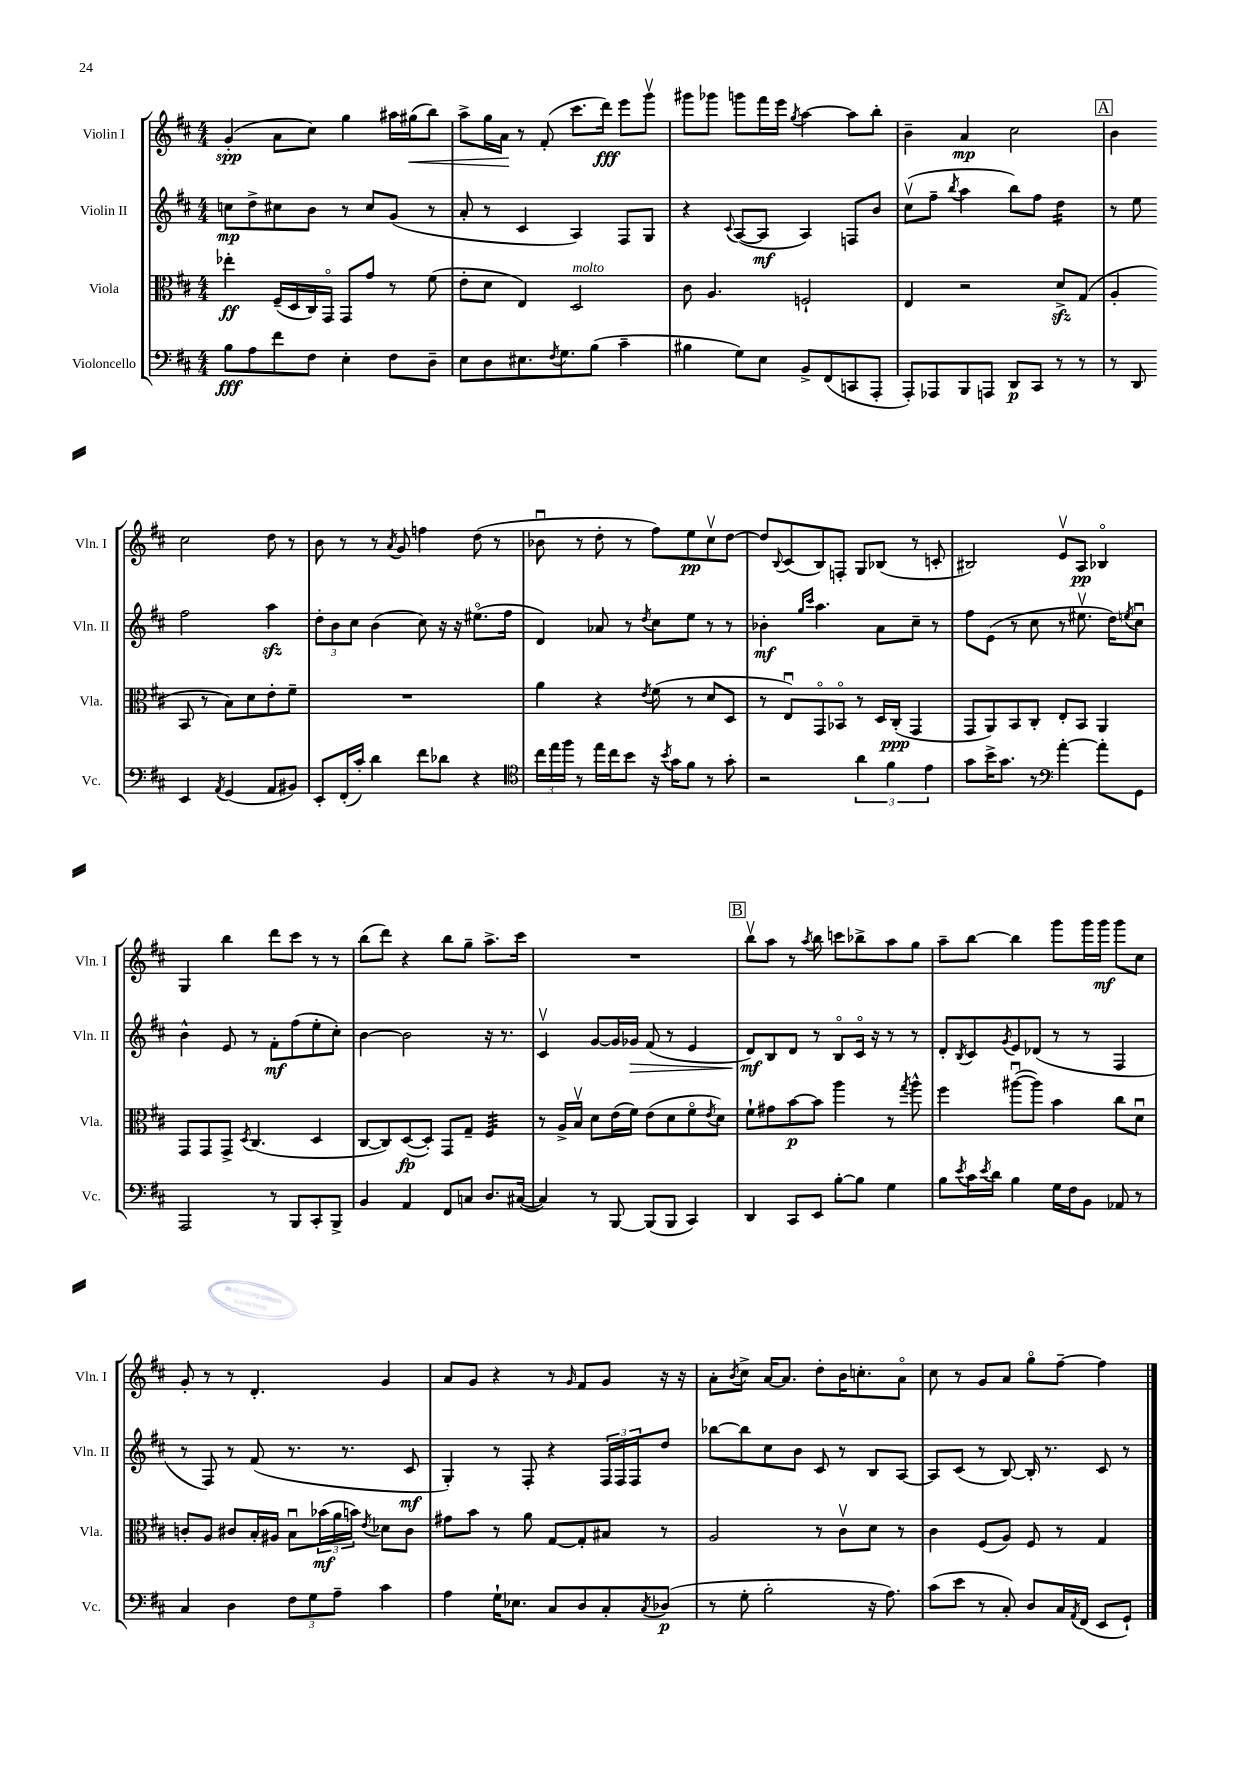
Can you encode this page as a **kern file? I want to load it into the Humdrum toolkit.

**kern	**kern	**kern	**kern
*staff4	*staff3	*staff2	*staff1
*clefF4	*clefC3	*clefG2	*clefG2
*k[f#c#]	*k[f#c#]	*k[f#c#]	*k[f#c#]
*M4/4	*M4/4	*M4/4	*M4/4
8B	4ee-'	8cc	(4g'
8A	.	8dd^	.
8f#	(16F#~	8cc#	8a
.	16D	.	.
8F#	16C#)	8b	8cc#)
.	16GGo	.	.
4E'	8GG	8r	4gg
.	8g	8cc#	.
8F#	8r	(8g	16aa#
.	.	.	(16gg#
8D~	(8f#	8r	8bb)
=	=	=	=
8E	8e'	8a'	8aa^
8D	8d	8r	16gg
.	.	.	16a
8.E#	4E)	4c#	8r
.	.	.	(8f#'
8qF#	.	.	.
8.G	.	.	.
.	2D	4A)	8.ccc#
(8B	.	.	.
.	.	.	16ddd)
4c#~	.	8F#	8eee
.	.	8G	8gggv
=	=	=	=
4B#	8c#	4r	8ggg#
.	4.A	.	8ggg-
.	.	8qqc#	.
8G)	.	([8A	8ggg
8E	.	8A]	16fff#
.	.	.	16eee
.	.	.	8qgg
8BB^	2F`	4A)	[4aa
(8FF#	.	.	.
8CC	.	8F	8aa]
8AAA'	.	8b	8bb'
=	=	=	=
8AAA')	4E	(8cc#v	4b~
8AAA-	.	8ff#~	.
.	.	8qbb	.
8BBB	2r	4aa	4a
8AAA	.	.	.
8DD	.	8bb)	2cc#
8CC#	.	8ff#	.
8r	8d^	4dd	.
8r	(8G	.	.
=	=	=	=
8r	4A'	8r	4b
8DD	.	8ee	.
4EE	8BB	2ff#	2cc#
.	8r	.	.
8qAA	.	.	.
(4GG	8B)	.	.
.	8d	.	.
8AA	8e'	4aa	8dd
8BB#)	8f#~	.	8r
=	=	=	=
8EE'	1r	12dd'	8b
.	.	12b	.
(16FF#'	.	.	8r
.	.	12cc#	.
16c#')	.	.	.
4d	.	(4b	8r
.	.	.	8qa
.	.	.	8g
8f#	.	8cc#)	4ff
8d-	.	16r	.
.	.	16r	.
4r	.	(8.ee#o	(8dd
.	.	.	8r
.	.	16ff#	.
=	=	=	=
*clefC4	*	*	*
24cc#	4a	4d)	8b-u
24ee	.	.	.
24ff#	.	.	.
8r	.	.	8r
16ee	4r	8a-	8dd'
16cc#	.	.	.
8b	.	8r	8r
.	8qe	8qdd	.
16r	(8f#	8cc#	8ff#)
8qb	.	.	.
16g	.	.	.
8f#	8r	8ee	8ee
8r	8d	8r	8cc#v
8g'	8D	8r	[8dd
=	=	=	=
2r	8r	4b-'	8dd]
.	.	.	8qqB
.	8Eu)	.	(8c#
.	.	16qqgg	.
.	.	16qqccc#	.
.	8GGo	4.aa	8B)
.	8BB-o	.	8F'
6a	8r	.	8G
.	16D	8a	(8B-
6f#	.	.	.
.	(16C#'	.	.
.	4GG	8cc#~	8r
6e	.	.	.
.	.	8r	8c'
=	=	=	=
8g	8GG	8ff#	2B#)
16b^	8AA)	(8e	.
8.g	.	.	.
.	8BB	8r	.
8r	8C#'	8cc#	.
*clefF4	*	*	*
[4a'	8E'	8r	8ev
.	8BB	8.ee#v	8A
8a']	4AA	.	4B-o
.	.	16dd)	.
.	.	8qee	.
8GG	.	8cc#u	.
=	=	=	=
2AAA	8GG	4b^^	4G
.	8GG	.	.
.	8GG^	8e	4bb
.	8qD	.	.
.	(4.C#	8r	.
8r	.	8f#'	8ddd
8BBB	.	(8ff#	8ccc#
8CC#'	4D	8ee'	8r
8BBB^	.	8cc#')	8r
=	=	=	=
4BB	[8C#	[4b	(8bb
.	8C#])	.	8ddd)
4AA	([8D	2b]	4r
.	8D'])	.	.
8FF#	8GG	.	8bb
8C	8G~	.	8gg~
8.D	4F#	16r	8.aa^
.	.	8.r	.
([16C#	.	.	16ccc#
=	=	=	=
4C#])	8r	4c#v	1r
.	16A^	.	.
.	16Bv	.	.
8r	8d	[8g	.
[8BBB	(16e	16g]	.
.	16f#)	16g-	.
(8BBB]	(8e	(8f#	.
8BBB	8d	8r	.
4CC#)	8f#o	4e	.
.	8qe	.	.
.	8d)	.	.
=	=	=	=
4DD	8f#`	8d)	8bbv
.	8g#	8B	8aa
8CC#	[8b	8d	8r
.	.	.	8qaa
8EE	8b]	8r	8bb
[8B'	4aa	8Bo	8ccc
8B]	.	16c#o	8bb-^
.	.	16r	.
4G	8r	8r	8aa
.	8qgg	.	.
.	8aa^^	8r	8gg
=	=	=	=
8B	4ff#	8d'	8aa~
8qe	.	8qB	.
16c#	.	8c#	[8bb
8qe	.	.	.
16d	.	.	.
.	.	8qg	.
4B	([8aa#u	8e	4bb]
.	8aa#])	(8d-	.
16G	4b	8r	8ggg
16F#	.	.	.
8BB	.	8r	16ggg
.	.	.	16ggg
8AA-	8cc#	4F#	8ggg
8r	8du	.	8cc#
=	=	=	=
4C#	8c'	8r	8g'
.	8A	8F#)	8r
4D	8c#	8r	8r
.	16B'	(8f#	4.d'
.	16A#	.	.
12F#	8Bu	8.r	.
12G	.	.	.
.	(24b-	.	.
12A~	24a	.	.
.	.	8.r	.
.	24b)	.	.
.	8qe	.	.
4c#	8d-	.	4g
.	8c#	8c#	.
=	=	=	=
4A	8g#	4G')	8a
.	8b	.	8g
16G`	8r	8r	4r
8.E-	.	.	.
.	8a	8F#'	.
8C#	[8G	4r	8r
.	.	.	16qqg
8D	8G']	.	8f#
8C#'	8B#	24F#	8g
.	.	24F#	.
.	.	24F#	.
8qC#	.	.	.
(8D-	8r	8dd	16r
.	.	.	16r
=	=	=	=
8r	2A	[8bb-	8a'
.	.	.	8qb
8G'	.	8bb-]	8cc#^
2B'	.	8cc#	[16a
.	.	.	8.a]
.	.	8b	.
.	8r	8c#	8dd'
.	8c#v	8r	16b
.	.	.	8.cc'
16r	8d	8B	.
8.A)	.	.	.
.	8r	[8A	8ao
=	=	=	=
(8c#	4c#	8A]	8cc#
8e	.	(8c#	8r
8r	(8F#	8r	8g
8C#')	8A)	[8B)	8a
8D	8F#	16B']	8ggo
.	.	8.r	.
16C#	8r	.	[8ff#~
8qAA	.	.	.
(16FF#	.	.	.
8EE	4G	8c#	4ff#]
8GG`)	.	8r	.
==	==	==	==
*-	*-	*-	*-
